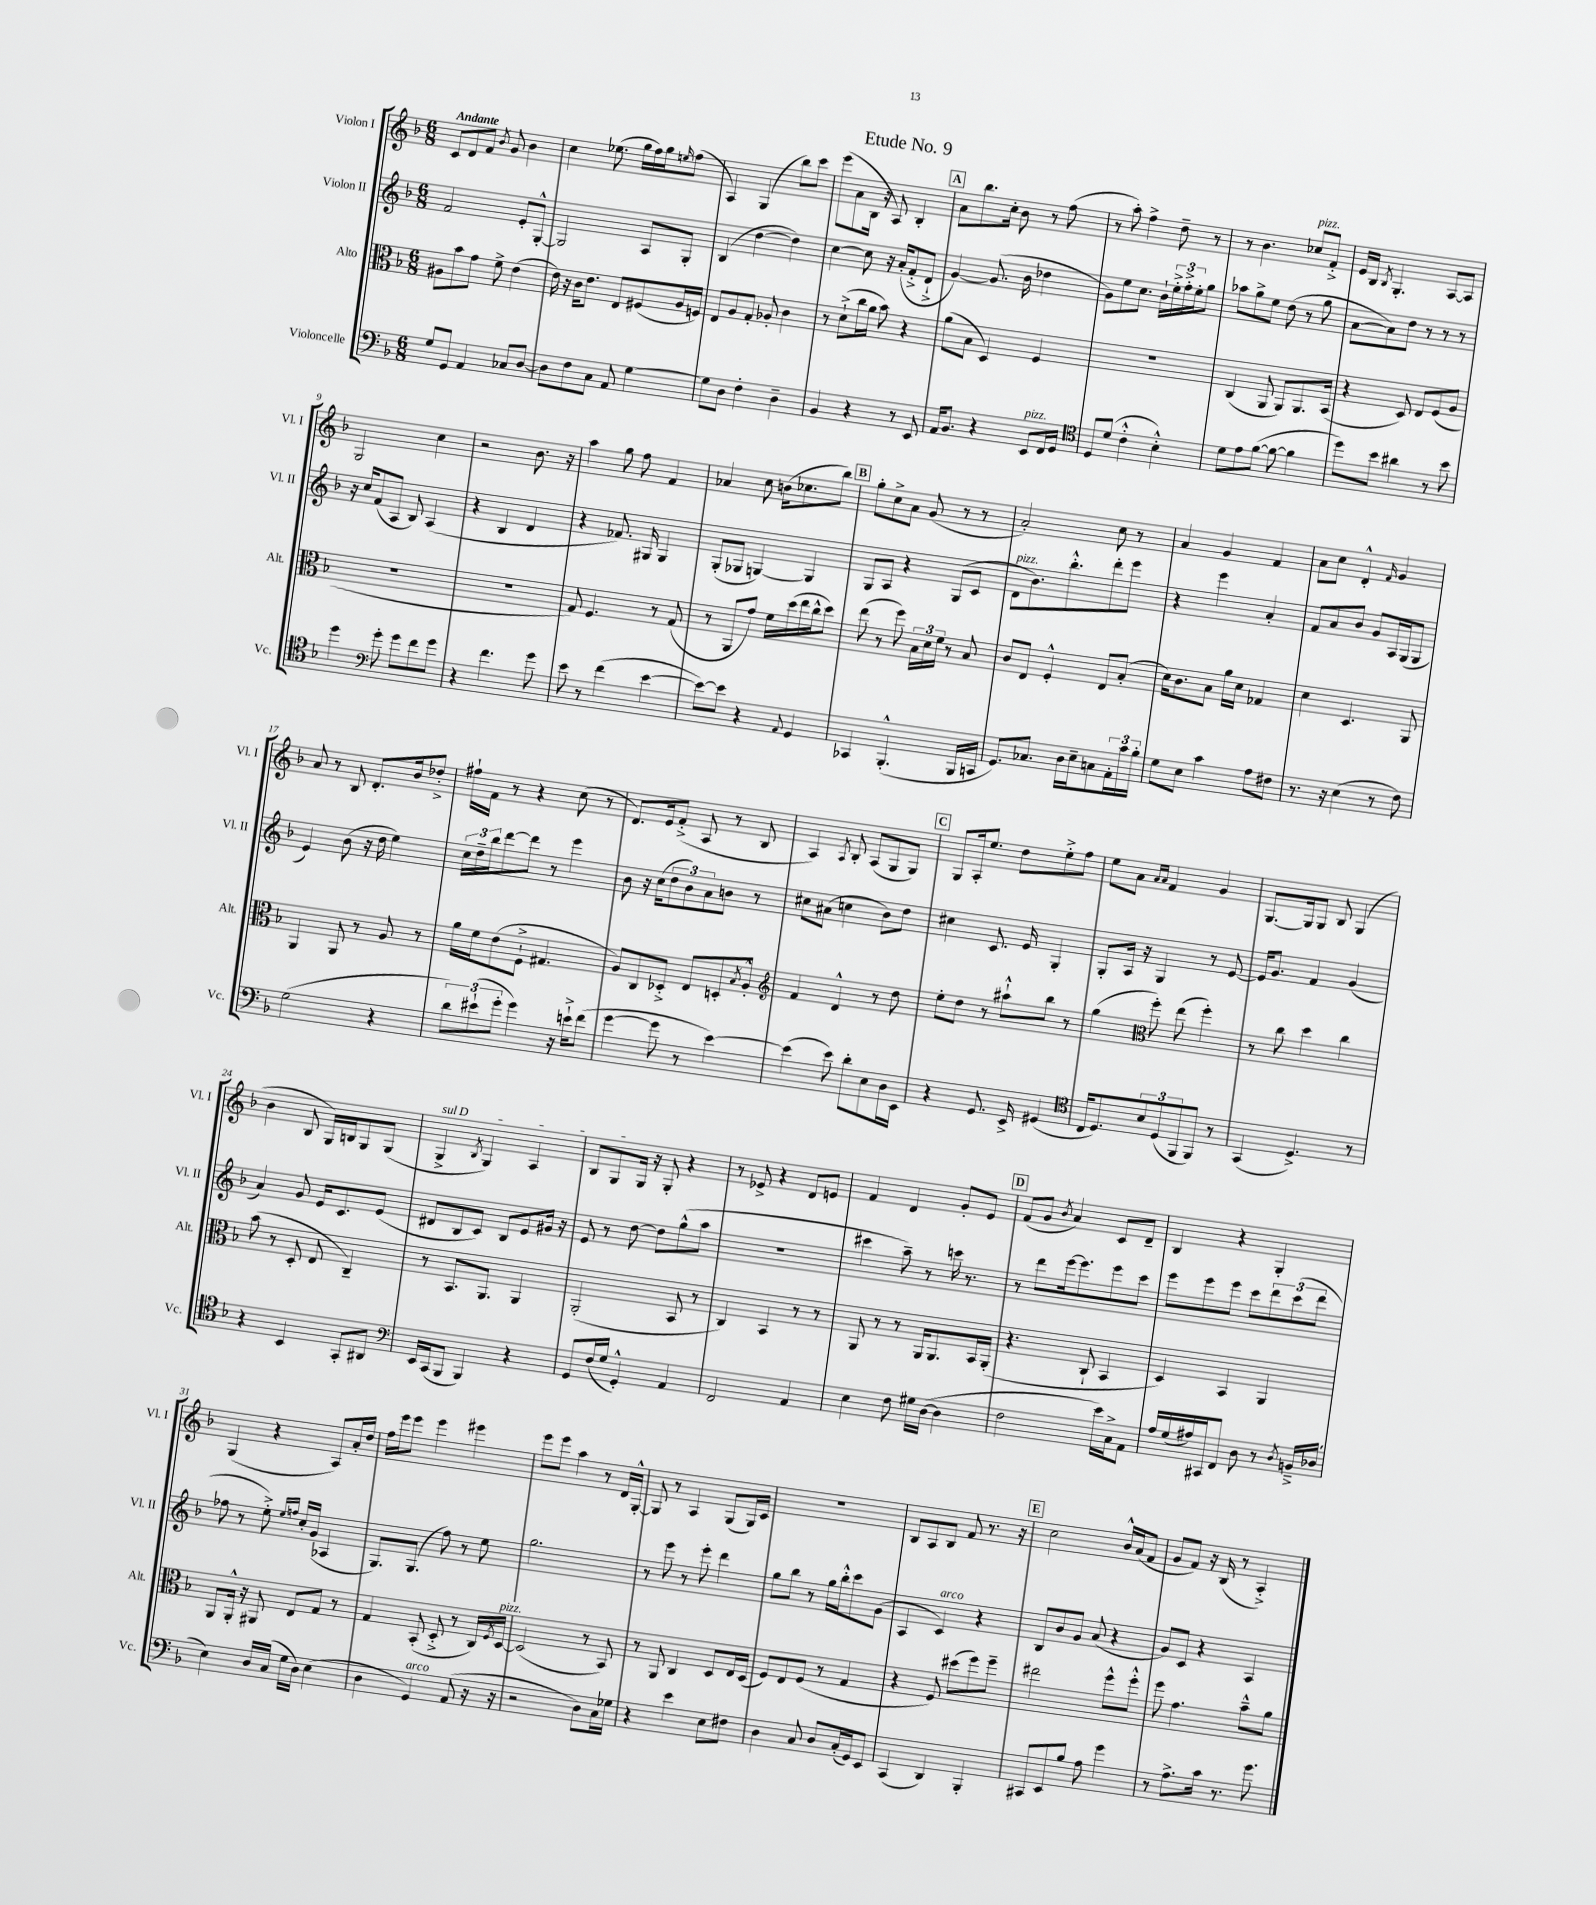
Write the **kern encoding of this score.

**kern	**kern	**kern	**kern
*staff4	*staff3	*staff2	*staff1
*clefF4	*clefC3	*clefG2	*clefG2
*k[b-]	*k[b-]	*k[b-]	*k[b-]
*M6/8	*M6/8	*M6/8	*M6/8
8G	8A#	2f	8c
8GG	8b-	.	8d
4AA	8g	.	8f
.	.	.	8qb-
.	8f^	.	8g
8C-	(4e	8e'	4b-
[8D	.	[8G'^^	.
=	=	=	=
8D]	16e)	2G]	4cc
.	16r	.	.
8F	16c	.	.
.	8.e	.	.
8C	.	.	(8.ee-
8AA	8E	.	.
.	.	.	16gg
[4G	(8F#	8A	16ff)
.	.	.	16gg
.	.	.	16qqee
.	16A	8G'	(8ff
.	16F)	.	.
=	=	=	=
8G]	8E	(4B-	4A)
8D	8A	.	.
4F'	8G'	[4dd	(4G
.	8A-'	.	.
4D~	4c	4dd])	8bb-)
.	.	.	8ccc
=	=	=	=
4BB-	8r	[4cc	(8eee
.	(8d`^	.	8a
4r	16cc	8cc]	16B-
.	16a	.	16r
.	8b-)	16r	8A)
.	.	(16a'	.
8r	4r	8f'^	4B-'
8EE	.	8d`^	.
=	=	=	=
16AA	(8a	[4g)	8a
8.BB-	.	.	.
.	8B-	.	8.bb-
4r	4D)	(8.g]	.
.	.	.	16cc'
.	.	.	8b-
.	.	16b-	.
8EE	4F	4dd-	8r
16FF	.	.	(8ff
16GG	.	.	.
=	=	=	=
*clefC4	*	*	*
8D	2.r	8g)	8r
(8d	.	8ee	8aa')
4c'^^	.	8.cc	4ff^
.	.	16b-`	.
4B-'^^)	.	24ee'^	8dd~
.	.	24ff'^	.
.	.	24ee'	.
.	.	8gg	8r
=	=	=	=
8d	(4C	8aa-	8r
8e	.	8gg^	4.b-
([8f	8AA	8ee	.
8f_	8AA)	(8dd	.
4f]	8.AA	8r	8cc-
.	.	8gg	8f'^
.	(16BB-	.	.
=	=	=	=
8dd)	4r	[8a	16e
.	.	.	16B-
.	.	.	8qB-
8b-	.	8a])	4.G'
4a#	8D)	8dd	.
.	8E	8r	.
8r	(8F	8r	[8A
8b-	8A	8r	8A]
=	=	=	=
4dd	2.r	16r	2G
.	.	16cc	.
.	.	(8f	.
*clefF4	*	*	*
8g'	.	8A	.
8g	.	8B-)	.
8f	.	(4A	4cc
8g	.	.	.
=	=	=	=
4r	2.r	4r	2r
4.f	.	4B-	.
.	.	4d	8.b-
8g	.	.	.
.	.	.	16r
=	=	=	=
8e	8G)	4r	4aa
8r	4.F	.	.
(4f	.	8.f-)	8gg
.	.	.	8ff
.	.	16G#	.
[4e	8r	4G#	4f
.	(8G	.	.
=	=	=	=
8e_)	8r	(8G'	4a-
8e]	8AA	8G-	.
4r	8g)	[4G)	8cc
.	16f	.	(16b
.	(16dd	.	8.cc-
8qqAA	.	.	.
4GG	16ee	4G]	.
.	16cc^^	.	.
.	8dd)	.	8bb-)
=	=	=	=
4CC-	(8ee	8G	8gg'
.	8r	8A	8cc^
(4.BBB-'^^	8ff)	4r	8a
.	24B-	.	(8g
.	24d	.	.
.	24f	.	.
.	8r	(8G	8r
16BBB-	8B-	8c	8r
16CC	.	.	.
=	=	=	=
8.GG)	8c	8d	2a')
.	8E	8.b-)	.
8.C-	.	.	.
.	4F'^^	.	.
.	.	8.bb-'^^	.
16D	.	.	.
16E~	.	.	.
8C	8E	8ddd'	8cc
24AA'	(8B-'	8eee	8r
24c	.	.	.
24B-'	.	.	.
=	=	=	=
8G	16d)	4r	4a
.	8.c	.	.
8E	.	.	.
4c	8B-	4eee	4g
.	16a	.	.
.	16d	.	.
8A	4G-	4a'	4f
8F#	.	.	.
=	=	=	=
8.r	4d	8f	8a
.	.	8a	8cc
16r	.	.	.
(4E	4.D	8b-	4d'^^
.	.	8g	.
.	.	.	16qqf
8r	.	16A	4g
.	.	(16G	.
8F)	8AA	8G	.
=	=	=	=
(2G	4AA	4e)	8a
.	.	.	8r
.	8AA	(8b-	8B-
.	8r	16r	8.d'
.	.	16dd	.
4r	8A	4ee)	.
.	.	.	16b-
.	8r	.	8dd-'^
=	=	=	=
12d)	16a	24cc	16ff#`
.	.	24dd~	.
.	16f	.	16f
(12e#`	.	24bb-	.
.	(8e	[8ddd	8r
12g'	.	.	.
4g)	8F`^	8ddd]	4r
.	4.G#	8r	.
16r	.	4eee	(8cc
16e`^	.	.	.
(8f	.	.	8r
=	=	=	=
[4g	8A)	8b-	8.d)
.	8C	16r	.
.	.	(16cc	16e
8g]	8D-'^	12dd	(8f'^
.	.	12b-)	.
8r	8E	.	8A
.	.	12a	.
[4e)	8D'	8b	8r
.	8qB-	.	.
.	8A'^^	8r	8B-
=	=	=	=
*	*clefG2	*	*
(4e]	4f	8cc#	4A)
.	.	(8a#	.
.	.	.	8qA
8e)	4d^^	4cc	8B-'
8d'	.	.	(8A
8E	8r	8b-)	8G
16D	8dd	8dd	8G)
16EE	.	.	.
=	=	=	=
4r	8ee'	4cc#	8G
.	8dd	.	16A'
.	.	.	8.ee
8.GG	8r	8.c	.
.	8aa#`^^	.	8dd
16EE^	.	16e	.
(4GG#	8bb-	4G'	8ee'^
.	8r	.	8ff
=	=	=	=
*clefC4	*	*	*
16C	(4gg	8G'	8ee
8.D)	.	.	.
.	.	16A	8a
.	.	16r	.
*	*clefC3	*	*
.	.	.	16qqa
.	.	.	16qqa
12B-	8ff')	4G	4f
(12D	.	.	.
.	(8ee	.	.
12FF	.	.	.
8FF)	4ff')	8r	4g
8r	.	[8e	.
=	=	=	=
(4GG	8r	16e]	[8.G
.	.	8.g	.
.	8cc	.	.
.	.	.	16G]
4.D^)	4dd	4f	8G
.	.	.	8B-
.	4cc	(4g	(4G
8r	.	.	.
=	=	=	=
4r	(8b-	4a)	4b-
.	8r	.	.
4BB-	8D'	8g	8B-
.	8E	16e	16G)
.	.	8.c	16B
8GG'	4C~)	.	8G
8AA#	.	(8e	(8G
=	=	=	=
*clefF4	*	*	*
16EE	8r	8d#	4G^
(16CC	.	.	.
8BBB-	8.BB-	8B-	.
.	.	.	8qB-
4BBB-)	.	8c)	4G)
.	8.AA	.	.
.	.	8B-	.
4r	4AA	8e	4A
.	.	16g#	.
.	.	16r	.
=	=	=	=
8GG	(2AA'	8e	8B-
(16F	.	8r	8G
16G	.	.	.
4GG'^^)	.	[8dd	16G
.	.	.	16r
.	.	8dd]	8G'
4AA	8BB-	(8gg^^	4r
.	8r	8aa	.
=	=	=	=
2FF	4C)	2.r	8r
.	.	.	8e-^
.	4BB-	.	4r
4AA	8r	.	8d
.	8r	.	8e
=	=	=	=
4E	8AA	4ccc#	4f
.	8r	.	.
8F	8r	8aa~)	4d
16G#	16AA	8r	.
([16D	8.AA	.	.
4D]	.	16ccc	8g'
.	.	8.r	.
.	16BB-	.	8e
.	(16AA'	.	.
=	=	=	=
2F	4.r	8r	(8f
.	.	8ddd	8g
.	.	.	8qb-
.	.	[16eee	4a)
.	.	8.eee]	.
.	8C`	.	.
16e)	4BB-	8eee	8c
16C^	.	.	.
8AA	.	8ccc	8d~
=	=	=	=
16A	4D)	8eee	4B-
(16G	.	.	.
16A#)	.	8eee	.
16CC#	.	.	.
8FF	4BB-	8eee	4r
8D	.	8ccc	.
8r	4AA	12ddd	4G'
.	.	(12ccc	.
8qD	.	.	.
16BB~^	.	.	.
.	.	12ddd	.
(16D-	.	.	.
=	=	=	=
4E)	8AA	8ff-	(4G
.	16AA'^^	8r	.
.	16r	.	.
16D	8AA#	8ee'^)	4r
(16C	.	.	.
.	.	16qqee	.
.	.	16qqff	.
16G	8E	16cc'	.
16D)	.	(16g	.
(4E	8G	4A-	8A)
.	8r	.	16a'
.	.	.	16dd
=	=	=	=
4D	4G	8.G)	16ff
.	.	.	16eee
.	.	.	8eee
.	.	(8.G	.
4GG)	(8BB-'	.	4eee
.	8D'^	8ff)	.
(8AA	8r	8r	4eee#
16r	16C)	8ee	.
.	8qF	.	.
16r	[16D	.	.
=	=	=	=
2r	(2D]	2.gg	8eee
.	.	.	8eee
.	.	.	4aa
8D)	8r	.	8r
16C	8BB-)	.	16d
16G-	.	.	[16G'^^
=	=	=	=
4r	8r	8r	8G]
.	8AA	8eee	8r
4e	4C	8r	4A
.	.	8eee'	.
8E	8D	4ddd	(8G
8F#	16E	.	16G)
.	(16D	.	16c
=	=	=	=
4D	8F)	8gg	2.r
.	8E	8bb-	.
8C	(8F	8r	.
8D	8r	16gg	.
.	.	16bb-'^^	.
(16C'	4G	8ccc	.
16GG)	.	.	.
8EE	.	(8g	.
=	=	=	=
(4CC	4r	4A	8B-
.	.	.	8A
4DD)	8F)	4c)	8B-
.	(8dd#	.	8f
4BBB-'	8ff)	4r	8.r
.	8ff~	.	.
.	.	.	16r
=	=	=	=
8CC#	2ee#	8B-	2cc
8EE	.	8b-	.
8B-	.	8g	.
8A	.	(8a	.
4g	8ff^^	4r	16b-^^
.	.	.	(16a
.	8ff'^^	.	8f
=	=	=	=
8r	8ff	8g)	8g
8.A^	4.g	8c	8f)
.	.	4r	16r
16c	.	.	(16B-
8.r	.	.	8r
.	8b-~^^	4A	4A'^)
8.g	.	.	.
.	8a	.	.
==	==	==	==
*-	*-	*-	*-
